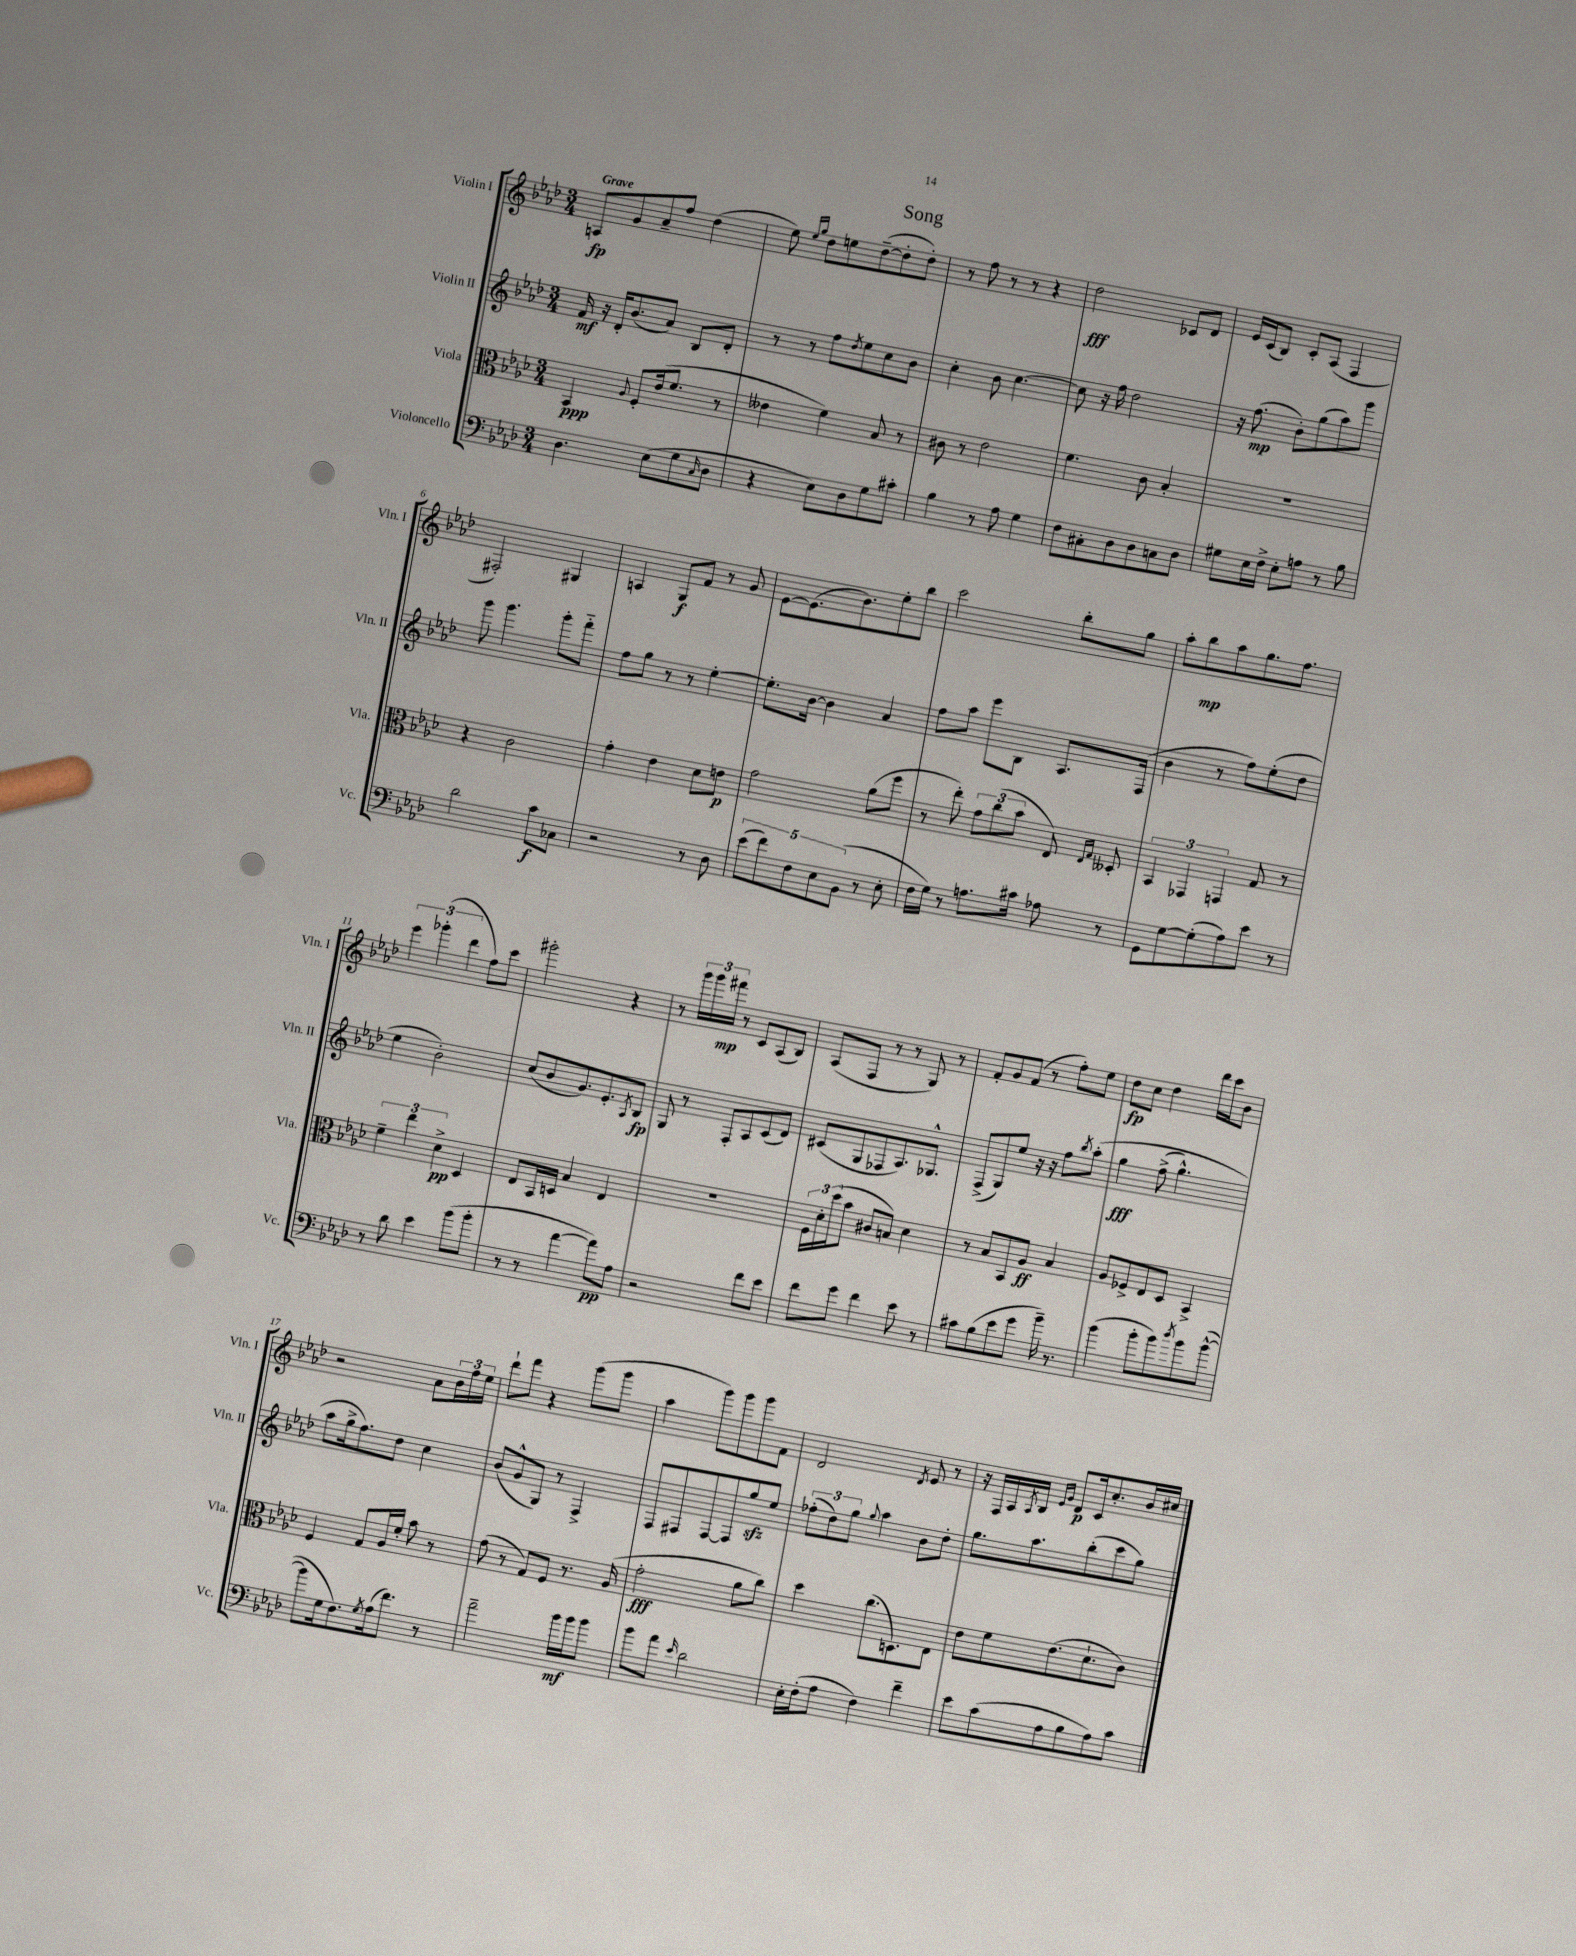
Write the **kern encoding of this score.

**kern	**dynam	**kern	**dynam	**kern	**dynam	**kern	**dynam
*part4	*part4	*part3	*part3	*part2	*part2	*part1	*part1
*staff4	*staff4	*staff3	*staff3	*staff2	*staff2	*staff1	*staff1
*I"Violoncello	*	*I"Viola	*	*I"Violin II	*	*I"Violin I	*
*I'Vc.	*	*I'Vla.	*	*I'Vln. II	*	*I'Vln. I	*
*clefF4	*	*clefC3	*	*clefG2	*	*clefG2	*
*k[b-e-a-d-]	*	*k[b-e-a-d-]	*	*k[b-e-a-d-]	*	*k[b-e-a-d-]	*
*M3/4	*	*M3/4	*	*M3/4	*	*M3/4	*
=1	=1	=1	=1	=1	=1	=1	=1
!	!	!	!	!	!	!LO:TX:a:B:t=Grave	!
4.D-\	.	4BB-/	ppp	16f/	mf	8An/L	fp
.	.	.	.	16r	.	.	.
.	.	.	.	16d-'/KL	.	8g/	.
.	.	.	.	(8.b-/	.	.	.
.	.	8qqA-/	.	.	.	.	.
.	.	8F'/L	.	.	.	8a-~/	.
(8E-\L	.	(16e-/k	.	8a-/J)	.	8ff/J	.
.	.	8.f/J	.	.	.	.	.
8G\	.	.	.	8B-/L	.	(4dd-\	.
16qqC/	.	.	.	.	.	.	.
8D-\J	.	8r	.	8d-'/J	.	.	.
=2	=2	=2	=2	=2	=2	=2	=2
4r	.	4e--X\	.	8r	.	8ee-\)	.
.	.	.	.	.	.	16qqee-/LL	.
.	.	.	.	.	.	16qqgg/JJ	.
.	.	.	.	8r	.	8dd-\L	.
8E-\L)	.	4f\)	.	8ff\L	.	8een\	.
.	.	.	.	8qdd-/	.	.	.
8D-\	.	.	.	8ee-\	.	([8dd-~\	.
8G\	.	8B-/	.	8cc\	.	8dd-'\]	.
8c#X'\J	.	8r	.	8b-\J	.	8dd-'\J)	.
=3	=3	=3	=3	=3	=3	=3	=3
4B-\	.	8c#X\	.	4cc'\	.	8r	.
.	.	8r	.	.	.	8ff\	.
8r	.	2e-\	.	8b-\	.	8r	.
8A-\	.	.	.	[4.cc\	.	8r	.
4G\	.	.	.	.	.	4r	.
=4	=4	=4	=4	=4	=4	=4	=4
8F\L	.	4.f\	.	8cc\]	.	2dd-\	fff
8C#X'\	.	.	.	16r	.	.	.
.	.	.	.	16ff\	.	.	.
8D-\	.	.	.	2dd-\	.	.	.
8D-\	.	8c\	.	.	.	.	.
8Cn\	.	4B-'/	.	.	.	8c-X/L	.
8D-\J	.	.	.	.	.	8d-/J	.
=5	=5	=5	=5	=5	=5	=5	=5
8G#X\L	.	2.r	.	16r	.	16e-/LL	.
.	.	.	.	(8.ff\	mp	(16c/J	.
16E-\L	.	.	.	.	.	8B-/J)	.
16F^\JJ	.	.	.	.	.	.	.
8E-'\L	.	.	.	8b-'\L)	.	8c'/L	.
8An\J	.	.	.	(8gg\	.	(8A-/J	.
8r	.	.	.	8aa-\)	.	4F/	.
8B-\	.	.	.	8ggg\J	.	.	.
!!LO:LB:g=z
=6	=6	=6	=6	=6	=6	=6	=6
2d-\	.	4r	.	8ggg\	.	2F#X'/)	.
.	.	.	.	4.ggg\	.	.	.
.	.	2c\	.	.	.	.	.
8c\L	f	.	.	8ggg'\L	.	4G#X/	.
8C-X\J	.	.	.	8fff\J	.	.	.
=7	=7	=7	=7	=7	=7	=7	=7
2r	.	4g'\	.	8ff\L	.	4An/	.
.	.	.	.	8gg\J	.	.	.
.	.	4e-\	.	8r	.	8G/L	f
.	.	.	.	8r	.	8f/J	.
8r	.	8d-\L	.	[4ee-'\	.	8r	.
8D-\	.	8en\J	p	.	.	8g/	.
=8	=8	=8	=8	=8	=8	=8	=8
(10e-\L	.	2g\	.	8.ee-'\L]	.	[8e-\L	.
10f\)	.	.	.	.	.	.	.
.	.	.	.	.	.	(8.e-\]	.
.	.	.	.	[16b-\Jk	.	.	.
10F\	.	.	.	.	.	.	.
.	.	.	.	4b-\]	.	.	.
10E-\	.	.	.	.	.	.	.
.	.	.	.	.	.	8.b-\)	.
(10BB-\J	.	.	.	.	.	.	.
8r	.	(8a-\L	.	4a-/	.	8ee-'\	.
8E-'\	.	8ff\J	.	.	.	8bb-\J	.
=9	=9	=9	=9	=9	=9	=9	=9
16F\LL	.	8r	.	8ff\L	.	2ccc\	.
16G\JJ)	.	.	.	.	.	.	.
8r	.	8ee-'\)	.	8aa-\J	.	.	.
8.An\L	.	12g\L	.	8eee-\L	.	.	.
.	.	(12cc\	.	.	.	.	.
.	.	.	.	8B-\J	.	.	.
.	.	12b-\J	.	.	.	.	.
16c#X\Jk	.	.	.	.	.	.	.
8A-X\	.	8E-/)	.	8.A-/L	.	8bb-'\L	.
.	.	16qqE-/LL	.	.	.	.	.
.	.	16qqG/JJ	.	.	.	.	.
8r	.	8D--X'/	.	.	.	8gg\J	.
.	.	.	.	(16F/Jk	.	.	.
=10	=10	=10	=10	=10	=10	=10	=10
8GG\L	.	6BB-/	.	4b-\	.	8aa-'\L	.
[8G\	.	.	.	.	.	8bb-\	mp
.	.	6GG-X/	.	.	.	.	.
(8G'\]	.	.	.	8r	.	8aa-\	.
.	.	6GGn/	.	.	.	.	.
8A-\)	.	.	.	8ff\L)	.	8.gg\	.
8e-\J	.	8G/	.	(8ee-'\	.	.	.
.	.	.	.	.	.	8.ff\J	.
8r	.	8r	.	8dd-\J	.	.	.
!!LO:LB:g=z
=11	=11	=11	=11	=11	=11	=11	=11
8r	.	6f~\	.	4ee-\	.	6eee-\	.
8d-\	.	.	.	.	.	.	.
.	.	6ee-\	.	.	.	(6ggg-X'\	.
4e-\	.	.	.	2b-'\)	.	.	.
.	.	6d-^\	pp	.	.	6ddd-\	.
(8b-\L	.	4D-/	.	.	.	8ff\L)	.
8b-'\J	.	.	.	.	.	8ccc\J	.
=12	=12	=12	=12	=12	=12	=12	=12
8r	.	8E-/L	.	(8cc/L	.	2ggg#X'\	.
8r	.	16BB-/L	.	8b-/	.	.	.
.	.	16Dn/JJ	.	.	.	.	.
[4a-\	.	4B-/	.	8.g/)	.	.	.
.	.	.	.	8.e-'/	.	.	.
8a-\L])	pp	4E-/	.	.	.	4r	.
.	.	.	.	8qA-/	.	.	.
8A-\J	.	.	.	8B-/J	fp	.	.
=13	=13	=13	=13	=13	=13	=13	=13
2r	.	2.r	.	8G/	.	8r	.
.	.	.	.	8r	.	24ggg\LL	.
.	.	.	.	.	.	24ggg\	.
.	.	.	.	.	.	24fff#X\JJ	mp
.	.	.	.	8F'/L	.	8r	.
.	.	.	.	8A-/	.	8c/L	.
8f\L	.	.	.	(8c/	.	(8A-/	.
8e-\J	.	.	.	8d-/J)	.	8B-/J)	.
=14	=14	=14	=14	=14	=14	=14	=14
8f\L	.	24F\LL	.	(8c#X/L	.	(8A-/L	.
.	.	24d-'\	.	.	.	.	.
.	.	(24dd-\J	.	.	.	.	.
8g\J	.	8b-\J	.	8G/	.	8F/J	.
4f\	.	8c#X/L	.	8F-X/	.	8r	.
.	.	8Bn/J)	.	8.A-/)	.	8r	.
8e-\	.	4d-\	.	.	.	8G/)	.
.	.	.	.	8.G-X^^/J	.	.	.
8r	.	.	.	.	.	8r	.
=15	=15	=15	=15	=15	=15	=15	=15
8c#X\L	.	8r	.	(8F^/L	.	8f'/L	.
(8B-\	.	8B-/L	.	8G/)	.	8g/	.
8e-\	.	8BB-/	.	8ee-/J	.	(8f/J	.
8g\J	.	8A-/J	ff	16r	.	8r	.
.	.	.	.	16r	.	.	.
16b-~\)	.	4B-/	.	8ff\L	.	8ff'\L)	.
8.r	.	.	.	.	.	.	.
.	.	.	.	8qbb-/	.	.	.
.	.	.	.	(8aa-'\J	.	8ee-\J	.
=16	=16	=16	=16	=16	=16	=16	=16
(4b-\	.	8A-/L	.	4gg\	fff	8dd-\L	fp
.	.	8F-X^/	.	.	.	8cc\J	.
8b-'\L	.	8E-/	.	(8ff^\	.	4dd-\	.
8b-\)	.	8D-/J	.	4.gg^^\)	.	.	.
8qdd-/	.	.	.	.	.	.	.
8b-\	.	4BB-^/	.	.	.	16ddd-\LL	.
.	.	.	.	.	.	16ccc\J	.
([8b-^^\J	.	.	.	.	.	8b-\J	.
!!LO:LB:g=z
=17	=17	=17	=17	=17	=17	=17	=17
8b-\L]	.	4F/	.	8aa-\L	.	2r	.
16G\k	.	.	.	16gg^\k	.	.	.
8.F\)	.	.	.	8.ff\)	.	.	.
.	.	8G/L	.	.	.	.	.
8qG/	.	.	.	.	.	.	.
(16A-\k	.	16A-/L	.	8dd-\J	.	.	.
8.f\J)	.	16f'/JJ	.	.	.	.	.
.	.	8b-\	.	4cc\	.	8a-\L	.
8r	.	8r	.	.	.	24b-\L	.
.	.	.	.	.	.	24ff\	.
.	.	.	.	.	.	24ee-\JJ	.
=18	=18	=18	=18	=18	=18	=18	=18
2a-~\	.	(8g\	.	(8b-/L	.	8ddd-`\L	.
.	.	8r	.	8g^^/	.	8fff\J	.
.	.	8G/L)	.	8G/J)	.	4r	.
.	.	8F/J	.	8r	.	.	.
16b-\LL	mf	8.r	.	4F^/	.	(8ggg\L	.
16b-\J	.	.	.	.	.	.	.
8b-\J	.	.	.	.	.	8ggg\J	.
.	.	(16A-/	.	.	.	.	.
=19	=19	=19	=19	=19	=19	=19	=19
8b-\L	.	2g'\	fff	8F/L	.	4aa-\	.
8a-\J	.	.	.	8F#X/	.	.	.
16qqe-/	.	.	.	.	.	.	.
2d-\	.	.	.	[8F#/	.	8ggg\L)	.
.	.	.	.	8F#/]	.	8ggg\	.
.	.	8a-\L	.	8ggzz/	.	8ggg\	.
.	.	8cc\J)	.	8ee-/J	.	8f\J	.
=20	=20	=20	=20	=20	=20	=20	=20
16E-'\LL	.	4dd-\	.	(12ff-X'\L	.	2d-/	.
(16F'\J	.	.	.	.	.	.	.
.	.	.	.	12dd-\)	.	.	.
8A-\J	.	.	.	.	.	.	.
.	.	.	.	12gg\J	.	.	.
.	.	.	.	8qqgg/	.	.	.
4F\)	.	(8.cc\L	.	4aa-\	.	.	.
.	.	8.Dn\)	.	.	.	.	.
.	.	.	.	.	.	8qd-/	.
4f~\	.	.	.	8b-\L	.	8e-/	.
.	.	8E-\J	.	8dd-'\J	.	8r	.
=21	=21	=21	=21	=21	=21	=21	=21
8e-\L	.	8e-\L	.	8.gg\L	.	16r	.
.	.	.	.	.	.	16F/LL	.
(8c\	.	8f\	.	.	.	16A-/	.
.	.	.	.	.	.	8qA-/	.
.	.	.	.	8.aa-\	.	16B-/JJ	.
.	.	.	.	.	.	16qqe-/LL	.
.	.	.	.	.	.	16qqg/JJ	.
8A-\	.	(8.e-\	.	.	.	8d-/L	p
8B-\	.	.	.	(8bb-'\	.	16c/k	.
.	.	8.d-`\	.	.	.	8.cc'/	.
8A-\)	.	.	.	8ccc\	.	.	.
8c\J	.	8c\J)	.	8gg\J)	.	16b-/L	.
.	.	.	.	.	.	16cc#X/JJ	.
==	==	==	==	==	==	==	==
*-	*-	*-	*-	*-	*-	*-	*-
